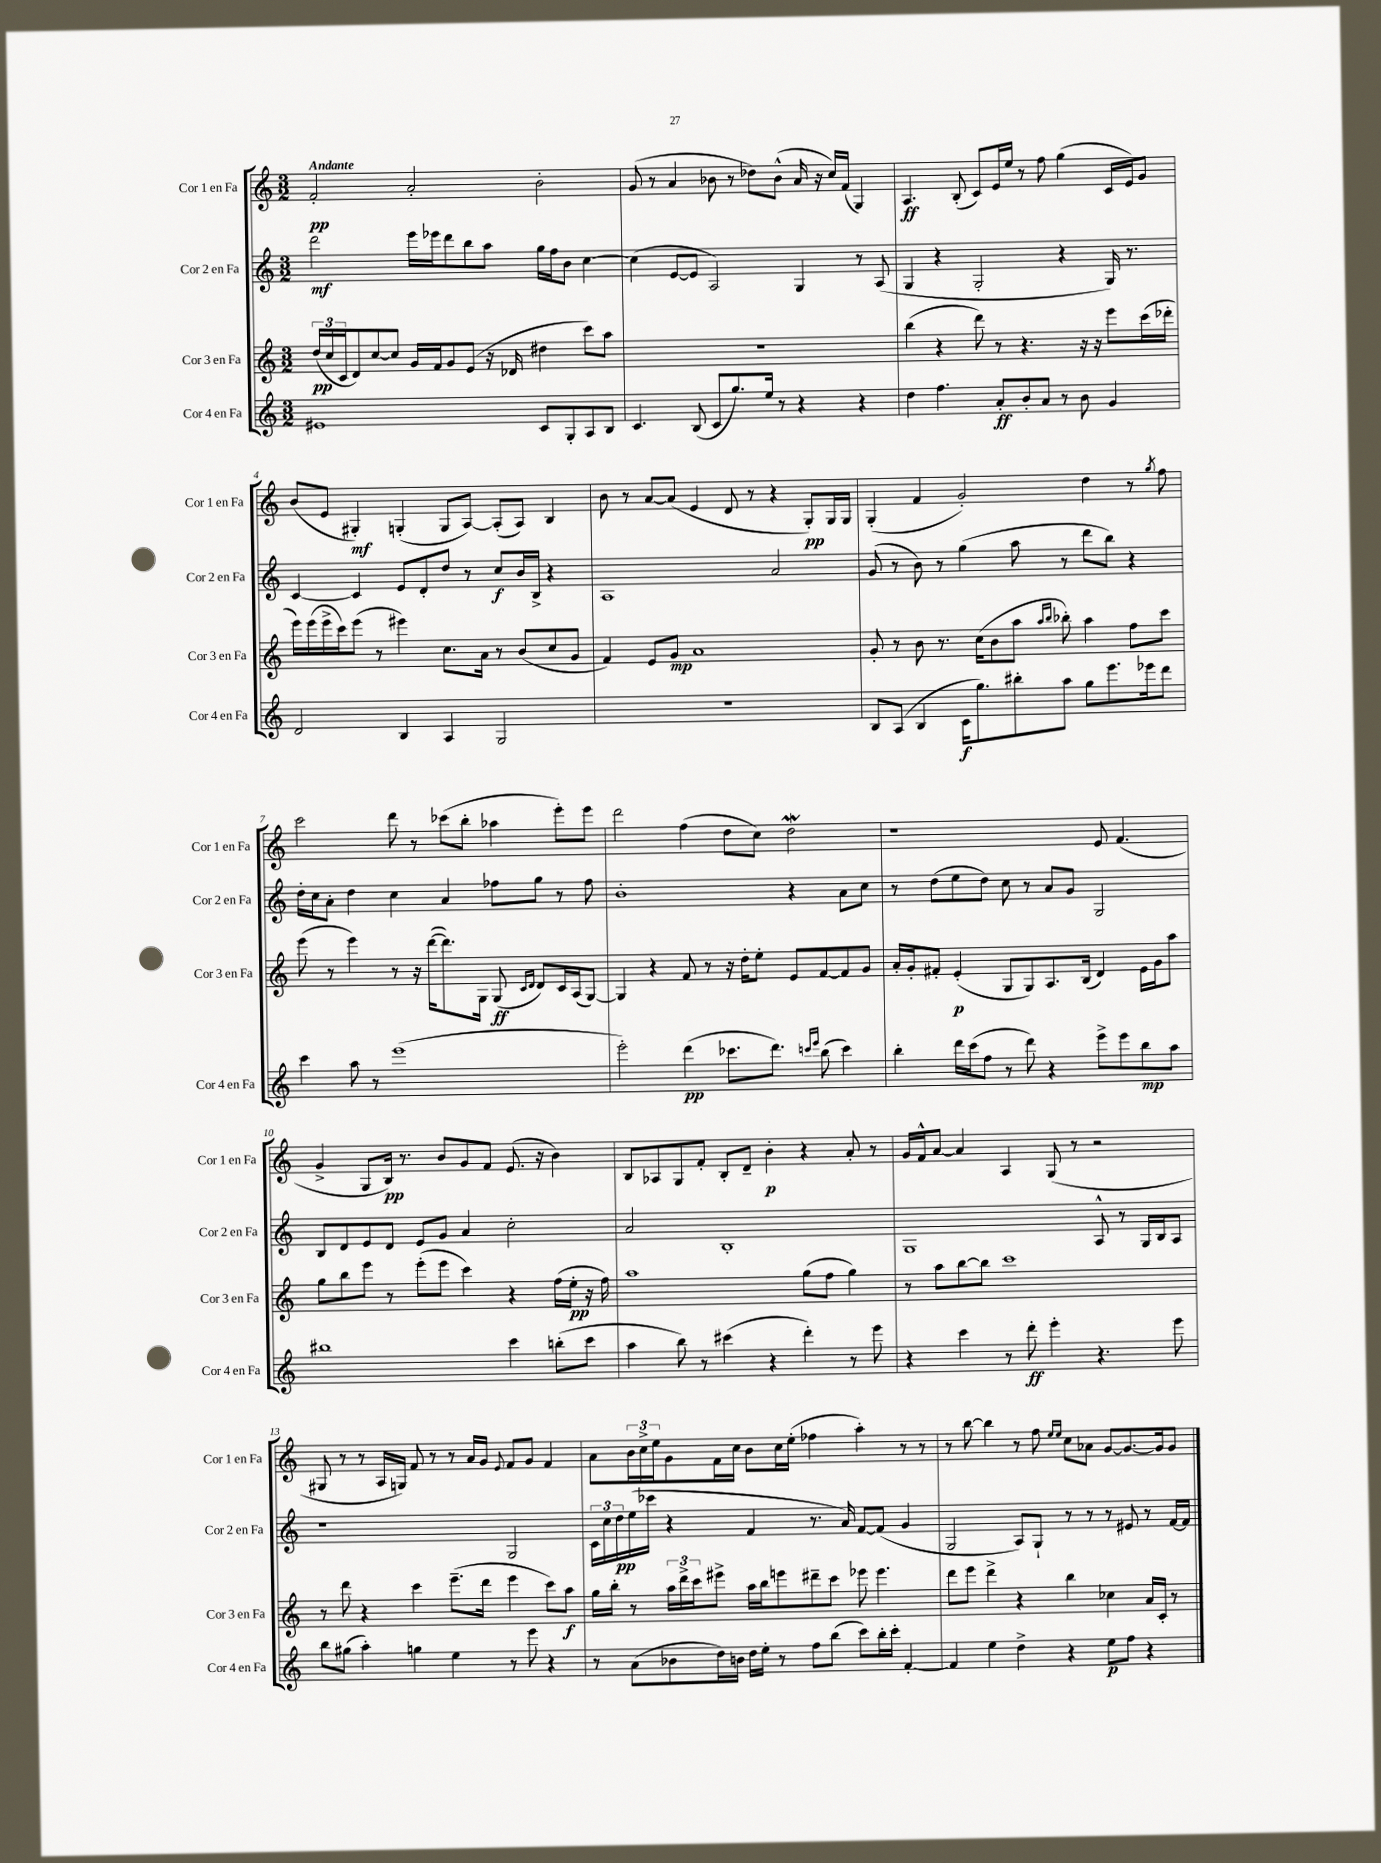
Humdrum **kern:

**kern	**kern	**kern	**kern
*staff4	*staff3	*staff2	*staff1
*clefG2	*clefG2	*clefG2	*clefG2
*k[]	*k[]	*k[]	*k[]
*M3/2	*M3/2	*M3/2	*M3/2
1e#	(24dd	2ddd	2f'
.	24cc	.	.
.	24c	.	.
.	8d)	.	.
.	[8cc	.	.
.	8cc]	.	.
.	16g	16eee	2a'
.	16f	16eee-	.
.	8g	8ddd	.
.	(8e	8bb	.
.	16r	8aa	.
.	16d-	.	.
8c	4dd#	16gg	2b'
.	.	16ff	.
8G'	.	8b	.
8A	8ccc)	[4cc	.
8B	8aa	.	.
=	=	=	=
4.c	1.r	(4cc]	(8g
.	.	.	8r
.	.	[8e	4a
(8B	.	8e]	.
8c	.	2A)	8b-
8.gg)	.	.	8r
.	.	.	8dd-)
16ee	.	.	.
8r	.	.	(8b-^^
4r	.	4G	16a
.	.	.	16r
.	.	.	16cc)
.	.	.	(16f
4r	.	8r	4G)
.	.	(8A	.
=	=	=	=
4dd	(4bb	4G	4.A
4.ff	4r	4r	.
.	.	.	(8B'
.	8ddd)	2G'	8c)
8a'	8r	.	16e
.	.	.	16ee
8b'	4.r	.	8r
8a	.	.	8ff
8r	.	4r	(4gg
8b	16r	.	.
.	16r	.	.
4g	8eee	16G)	16c
.	.	8.r	16e)
.	(16ccc	.	8g
.	16ddd-'	.	.
=	=	=	=
2d	16eee)	[4c	(8b
.	(16eee	.	.
.	16eee^	.	8e
.	16ccc)	.	.
.	(8eee	4c]	4G#')
.	8r	.	.
4B	4eee#)	8e	(4G'
.	.	8d'	.
4A	8.cc	8dd	8G
.	.	8r	[8A)
.	16a	.	.
2G	8r	8cc	(8A']
.	(8b	16b	8A)
.	.	16B^	.
.	8cc	4r	4B
.	8g	.	.
=	=	=	=
1.r	4f)	1A	8b
.	.	.	8r
.	8e	.	[8a
.	8g	.	(8a]
.	1a	.	4e
.	.	.	8d
.	.	.	8r
.	.	2a	4r
.	.	.	8G')
.	.	.	16G
.	.	.	16G
=	=	=	=
8B	8g'	(8g	(4G'
(8A	8r	8r	.
4B	8b	8b)	4f
.	8.r	8r	.
16c	.	(4gg	2g')
8.gg)	(16cc	.	.
.	8b	.	.
8bb#'	8aa	8aa	.
.	16qqaa	.	.
.	16qqbb	.	.
8aa	8bb-')	8r	.
8gg	4aa	8ddd	4dd
8.eee	.	8bb)	.
.	8ff	4r	8r
16eee-	.	.	.
.	.	.	8qgg
8ddd	8ccc	.	8ff
=	=	=	=
4ccc	(8eee	16dd'	2ccc
.	.	16cc	.
.	8r	8a'	.
8aa	4eee)	4dd	.
8r	.	.	.
(1eee	8r	4cc	8ddd
.	16r	.	8r
.	([16ddd	.	.
.	8.ddd])	4a	(8ccc-
.	.	.	8bb'
.	16G	.	.
.	(8G	8ff-	4aa-
.	16qqc	.	.
.	16qqd	.	.
.	8d)	8gg	.
.	16c	8r	8eee')
.	(16A	.	.
.	[8G)	8ff-	8eee
=	=	=	=
2eee')	4G]	1b'	2ddd
.	4r	.	.
(4ddd	8f	.	(4ff
.	8r	.	.
8.ccc-	16r	.	8dd
.	16dd'	.	.
.	8ee'	.	8cc)
8.ddd)	.	.	.
.	8e	4r	2dd
16qqccc	.	.	.
16qqeee	.	.	.
(8bb	[8f	.	.
4ccc)	8f]	8a	.
.	8g	8cc	.
=	=	=	=
4bb'	16a'	8r	1r
.	16g'	.	.
.	8f#'	(8dd	.
16ddd	(4e'	8ee	.
(16ccc	.	.	.
8ff	.	8dd)	.
8r	8G	8cc	.
8ddd)	8G)	8r	.
4r	8.A	8a	.
.	.	8g	.
.	(16B	.	.
8eee^	4d)	2G	8e
8eee	.	.	(4.f
8bb	16e	.	.
.	16g	.	.
8aa	8aa	.	.
=	=	=	=
1bb#	8gg	8B	4g^
.	8bb	8d	.
.	8eee	8e	8G
.	8r	8d	16B)
.	.	.	8.r
.	(8eee'	8e	.
.	8eee	8g	8b
.	4ccc)	4a	8g
.	.	.	8f
4ccc	4r	2cc'	(8.e
.	.	.	16r
(8bb'	(16ff	.	4b)
.	16ee'	.	.
8ccc	16r	.	.
.	16ff)	.	.
=	=	=	=
4aa	1aa	2a	8B
.	.	.	8A-
8bb)	.	.	8G
8r	.	.	8f'
(4ccc#	.	1B'	8B'
.	.	.	8d~
4r	.	.	4b'
4ddd')	(8gg	.	4r
.	8ff	.	.
8r	4gg)	.	8a'
8eee	.	.	8r
=	=	=	=
4r	8r	1G	16g
.	.	.	16f^^
.	8aa	.	[8a
4ccc	[8bb	.	4a]
.	8bb]	.	.
8r	1ccc	.	4A
8ddd'	.	.	.
4eee'	.	.	(8G
.	.	.	8r
4.r	.	8A^^	2r
.	.	8r	.
.	.	16G	.
.	.	16B	.
8eee	.	8A	.
=	=	=	=
8bb	8r	1r	8G#
(8gg#	8ddd	.	8r
4aa')	4r	.	8r
.	.	.	16A
.	.	.	16G)
4gg	4ccc	.	8f
.	.	.	8r
4ee	(8.eee~	.	8r
.	.	.	16a
.	16ddd	.	16g
.	.	.	8qqe
8r	4eee	2G	8f
8eee	.	.	8g
4r	8ccc)	.	4f
.	8aa	.	.
=	=	=	=
8r	16gg	24c	8a
.	.	24cc	.
.	16bb'	.	.
.	.	24dd	.
(8a	8r	(16ee	24b
.	.	.	24cc^
.	.	16ccc-	.
.	.	.	24ee
8b-	24aa	4r	8g
.	24ddd^	.	.
.	24ccc	.	.
16dd)	8eee#^	.	16f
16b	.	.	16cc
16dd	16aa	4f	8b
16ee'	16bb	.	.
8r	8eee	.	16cc
.	.	.	(16ee'
8ff	8ddd#~	8.r	4ff-
(8bb	8ccc	.	.
.	.	16a)	.
8ccc)	8eee-	[8f	4aa')
16bb'	4.eee-	(8f]	.
16ccc'	.	.	.
[4f'	.	4g	8r
.	.	.	8r
=	=	=	=
4f]	8ddd	2G	8r
.	8eee	.	[8bb
4ee	4ddd^	.	4bb]
4dd^	4r	8A)	8r
.	.	8G`	8ff
.	.	.	16qqee
.	.	.	16qqee
4r	4bb	8r	8cc
.	.	8r	8a-
8ee	4cc-	8r	[8g
8ff	.	8e#	8.g_
4r	16a	8r	.
.	16c'	.	16g]
.	8r	[16f	8g
.	.	16f]	.
==	==	==	==
*-	*-	*-	*-
